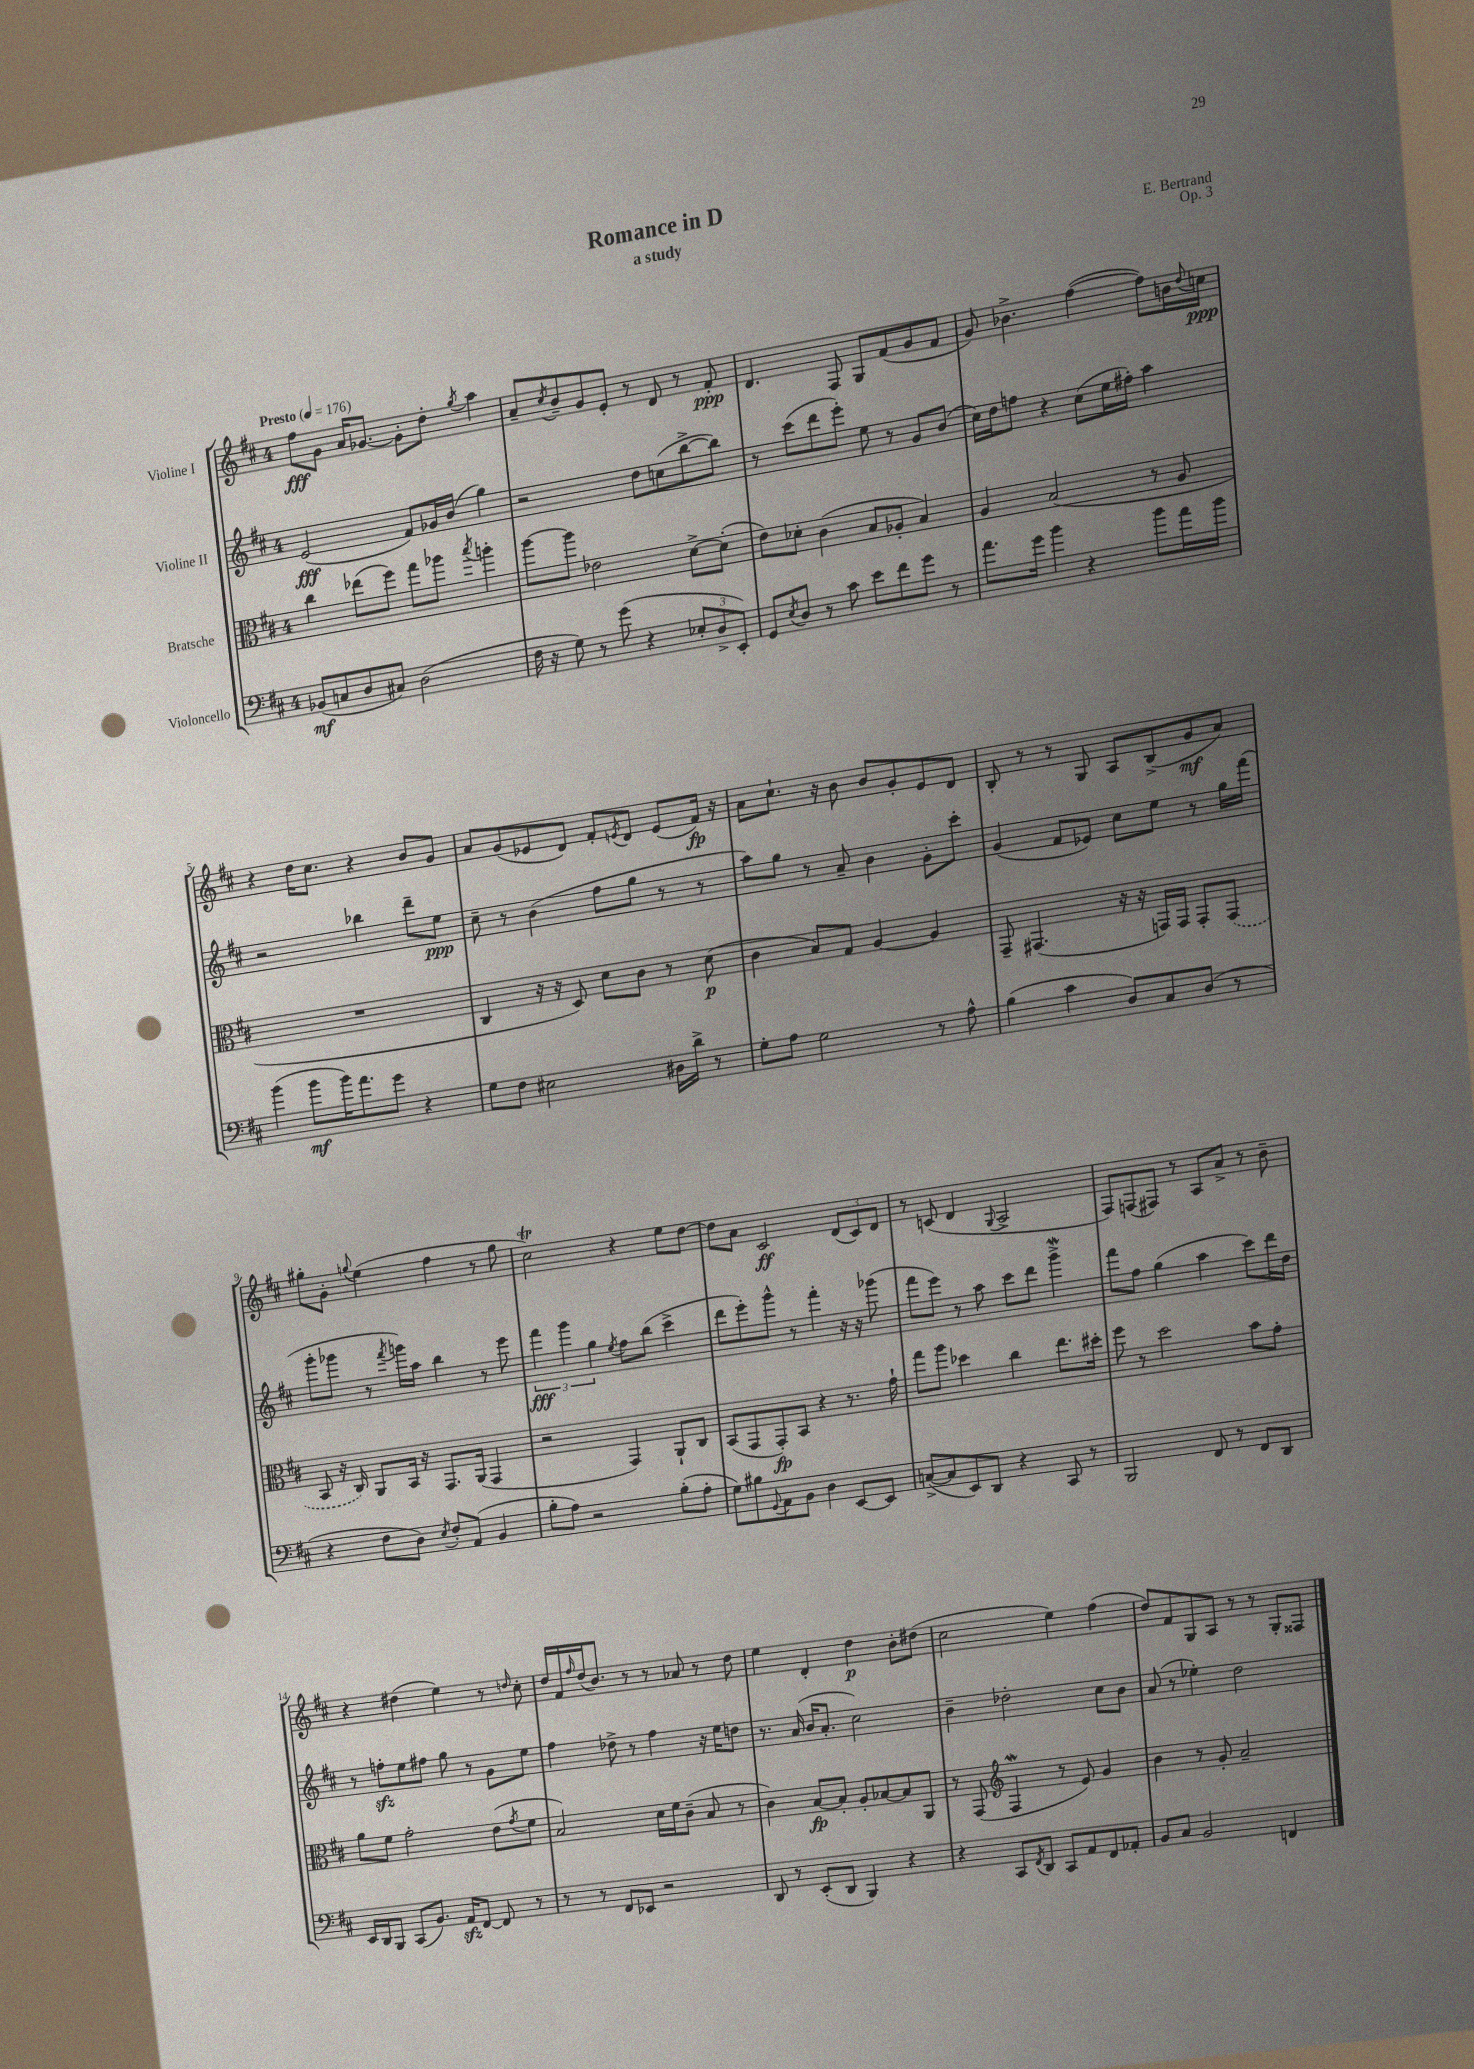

**kern	**dynam	**kern	**dynam	**kern	**dynam	**kern	**dynam
*part4	*part4	*part3	*part3	*part2	*part2	*part1	*part1
*staff4	*staff4	*staff3	*staff3	*staff2	*staff2	*staff1	*staff1
*I"Violoncello	*	*I"Bratsche	*	*I"Violine II	*	*I"Violine I	*
*clefF4	*	*clefC3	*	*clefG2	*	*clefG2	*
*k[f#c#]	*	*k[f#c#]	*	*k[f#c#]	*	*k[f#c#]	*
*M4/4	*	*M4/4	*	*M4/4	*	*M4/4	*
*MM176	*	*MM176	*	*MM176	*	*MM176	*
=1	=1	=1	=1	=1	=1	=1	=1
!	!	!	!	!	!	!LO:TX:a:B:t=Presto	!
(8BB-X/L	mf	4cc#\	.	(2e/	fff	8ff#\L	fff
8Cn/	.	.	.	.	.	8g\J	.
8D/	.	(8ee-X\L	.	.	.	16a/KL	.
.	.	.	.	.	.	[8.g-X/J	.
8C#X/J)	.	8ff#\J)	.	.	.	.	.
(2D\	.	8gg\L	.	8f#/L)	.	8g-'\L]	.
.	.	8aa-X\J	.	16g-X/L	.	8dd'\J	.
.	.	.	.	(16b/JJ	.	.	.
.	.	8qbb/	.	.	.	8qgg/	.
.	.	4aan'\	.	4gg\)	.	4aa\	.
=2	=2	=2	=2	=2	=2	=2	=2
16F#\	.	[8aa\L	.	2r	.	8a~/L	.
16r	.	.	.	.	.	.	.
.	.	.	.	.	.	8qcc#/	.
8G\)	.	8aa\J]	.	.	.	8b~/	.
8r	.	2e-X\	.	.	.	8g/	.
(8g\	.	.	.	.	.	8e'/J	.
4r	.	.	.	8dd\L	.	8r	.
.	.	.	.	(8ccn\	.	8d/	.
12E-X'/L	.	[8d^\L	.	[8bb^\	.	8r	.
12D^/	.	.	.	.	.	.	.
.	.	(8d'\J]	.	8bb\J])	.	8f#'/	ppp
12EE'/J)	.	.	.	.	.	.	.
=3	=3	=3	=3	=3	=3	=3	=3
8GG/L	.	8e\L)	.	8r	.	4.d/	.
8qE/	.	.	.	.	.	.	.
8D/J	.	8d-X'\J	.	(8ccc#\L	.	.	.
8r	.	(4c#\	.	8ddd\	.	.	.
8c#\	.	.	.	8eee'\J)	.	8F#/	.
8e\L	.	8B/L	.	8ee\	.	8G/L	.
8f#\	.	8A-X'/J	.	8r	.	(8f#/	.
8g\J	.	4B/)	.	8g/L	.	8g/	.
8r	.	.	.	(8b/J	.	8f#/J	.
=4	=4	=4	=4	=4	=4	=4	=4
8.a\L	.	4A/	.	16cc#\LL)	.	8g/)	.
.	.	.	.	16dd\J	.	.	.
.	.	.	.	8ffn\J	.	4.b-X^\	.
16g\Jk	.	.	.	.	.	.	.
4b\	.	(2B/	.	4r	.	.	.
4r	.	.	.	(8cc#\L	.	([4ff#\	.
.	.	.	.	16ee\L	.	.	.
.	.	.	.	16ff#X'\JJ)	.	.	.
8b\L	.	8r	.	4aa\	.	8ff#\L])	.
16a\L	.	8A/	.	.	.	16bn\L	.
.	.	.	.	.	.	8qqdd/	.
16b\JJ	.	.	.	.	.	16ccn\JJ	ppp
!!LO:LB:g=z
=5	=5	=5	=5	=5	=5	=5	=5
(4b\	.	1r	.	2r	.	4r	.
8b\L	mf	.	.	.	.	16dd\KL	.
.	.	.	.	.	.	8.cc#\J	.
16b\K)	.	.	.	.	.	.	.
8.a\	.	.	.	.	.	.	.
.	.	.	.	4bb-X\	.	4r	.
8g\J	.	.	.	.	.	.	.
4r	.	.	.	8ddd~\L	.	8b/L	.
.	.	.	.	8ee\J	ppp	8g/J	.
=6	=6	=6	=6	=6	=6	=6	=6
8G\L	.	4C#/	.	8cc#~\	.	8a/L	.
8F#\J	.	.	.	8r	.	(8g/	.
2E#X\	.	16r	.	(4b\	.	8e-X/	.
.	.	16r	.	.	.	.	.
.	.	8D/)	.	.	.	8d/J)	.
.	.	8d\L	.	8ff#\L	.	8f#'/L	.
.	.	.	.	.	.	8qen/	.
.	.	8c#\J	.	8gg\J	.	8d/J	.
16D#X\LL	.	8r	.	8r	.	(8e/L	.
16d^\JJ	.	.	.	.	.	.	.
8r	.	(8d\	p	8r	.	16f#/Jk)	fp
.	.	.	.	.	.	16r	.
=7	=7	=7	=7	=7	=7	=7	=7
8G'\L	.	4c#\	.	8aa\L)	.	8a\L	.
8A\J	.	.	.	8gg\J	.	8.cc#`\J	.
2G\	.	8B/L)	.	8r	.	.	.
.	.	.	.	.	.	16r	.
.	.	8G/J	.	8a~/	.	8b\	.
.	.	[4A/	.	4b\	.	8b/L	.
.	.	.	.	.	.	8g'/	.
8r	.	4A/]	.	8g'\L	.	8e/	.
8A^^\	.	.	.	8ccc#'\J	.	8d/J	.
=8	=8	=8	=8	=8	=8	=8	=8
(4B\	.	8GG~/	.	(4g/	.	8B'/	.
.	.	(4.GG#X/	.	.	.	8r	.
4c#\	.	.	.	8f#/L	.	8r	.
.	.	.	.	8e-X/J)	.	8G/	.
8D/L)	.	16r	.	8cc#\L	.	8A/L	.
.	.	16r	.	.	.	.	.
8C#/	.	16GGn/LL)	.	8ee\J	.	(8B^/	.
.	.	16GG/JJ	.	.	.	.	.
(8D/J	.	8GG'/L	.	8r	.	8g/	mf
8r	.	(8GG/J	.	16gg\LL	.	8a/J)	.
.	.	.	.	(16fff#\JJ	.	.	.
!!LO:LB:g=z
=9	=9	=9	=9	=9	=9	=9	=9
4r	.	8BB/	.	8ggg'\L	.	8gg#X'\L	.
.	.	16r	.	8ggg-X\J	.	8g'\J	.
.	.	16C#/)	.	.	.	.	.
.	.	.	.	.	.	8qqggn/	.
8F#\L	.	8AA/L	.	8r	.	(4ee\	.
.	.	.	.	8qfff#/	.	.	.
8D\J)	.	16BB/Jk	.	16gggn\LL)	.	.	.
.	.	16r	.	16aa\JJ	.	.	.
8qE/	.	.	.	.	.	.	.
8F#'/L	.	8.GG/L	.	4bb\	.	4ff#\	.
(8AA/J	.	.	.	.	.	.	.
.	.	(16AA/Jk	.	.	.	.	.
4BB/	.	4GG/	.	8r	.	8r	.
.	.	.	.	8eee\	.	8gg\	.
=10	=10	=10	=10	=10	=10	=10	=10
8B'\L	.	2r	.	6fff#\	fff	2cc#t\)	.
8A\J)	.	.	.	.	.	.	.
.	.	.	.	6ggg\	.	.	.
2r	.	.	.	.	.	.	.
.	.	.	.	6gg\	.	.	.
.	.	.	.	8qee/	.	.	.
.	.	4GG/)	.	8ff#\L	.	4r	.
.	.	.	.	(8bb\J	.	.	.
(8B'\L	.	8AA`/L	.	4ccc#^\	.	8ee\L	.
8A'\J	.	8C#/J	.	.	.	[8dd\J	.
=11	=11	=11	=11	=11	=11	=11	=11
8G\L)	.	(8BB/L	.	8ddd\L	.	8dd\L]	.
8B#X\	.	8GG/	.	8eee'\)	.	8a\J	.
8qqGG/	.	.	.	.	.	.	.
8AA\	.	8GG'/)	fp	8ggg^^\J	.	2c#/	ff
8BB\J	.	8BB/J	.	8r	.	.	.
4D\	.	4r	.	4fff#'\	.	.	.
[8EE/L	.	8.r	.	16r	.	(12d/L	.
.	.	.	.	16r	.	.	.
.	.	.	.	.	.	12c#/)	.
8EE/J]	.	.	.	(8ggg-X\	.	.	.
.	.	.	.	.	.	12d/J	.
.	.	16g`\	.	.	.	.	.
=12	=12	=12	=12	=12	=12	=12	=12
([8Cn^/L	.	8gg\L	.	8fff#\L	.	8r	.
8C/]	.	8aa\J	.	8eee\J)	.	(8cn/	.
8EE/)	.	4dd-X\	.	8r	.	4d/	.
8DD/J	.	.	.	8aa\	.	.	.
.	.	.	.	.	.	8qqG/	.
4r	.	4cc#\	.	8ccc#\L	.	2A^/	.
.	.	.	.	8ddd\J	.	.	.
8CC#/	.	8.ee\L	.	4gggw^\	.	.	.
8r	.	.	.	.	.	.	.
.	.	16dd#X'\Jk	.	.	.	.	.
=13	=13	=13	=13	=13	=13	=13	=13
2BBB/	.	8ff#\	.	8fff#\L	.	8F#/L)	.
.	.	8r	.	8ff#\J	.	(8Fn/	.
.	.	2dd\	.	(4gg\	.	8F#X/J)	.
.	.	.	.	.	.	8r	.
8FF#/	.	.	.	4aa\	.	8A/L	.
8r	.	.	.	.	.	8a^/J	.
8FF#/L	.	8b\L	.	8ccc#\L)	.	8r	.
8DD/J	.	8g'\J	.	16ddd\L	.	8b~\	.
.	.	.	.	16dd\JJ	.	.	.
!!LO:LB:g=z
=14	=14	=14	=14	=14	=14	=14	=14
16EE/LL	.	8a\L	.	8r	.	4r	.
16DD/J	.	.	.	.	.	.	.
8BBB/J	.	8f#\J	.	8ffnzz'\L	.	.	.
(8CC#/L	.	2g'\	.	8ee\	.	(4dd#X\	.
8.BB/J)	.	.	.	8ff#X\J	.	.	.
.	.	.	.	8gg\	.	4ee\)	.
16AAzz/KL	.	.	.	.	.	.	.
[8FF#/J	.	.	.	8r	.	.	.
8FF#/]	.	(8e\L	.	8g\L	.	8r	.
.	.	8qg/	.	.	.	16qqddn/	.
8r	.	8f#\J	.	8ee\J	.	8cc#'\	.
=15	=15	=15	=15	=15	=15	=15	=15
8r	.	2B/)	.	4ff#\	.	16dd/LL	.
.	.	.	.	.	.	16f#/	.
.	.	.	.	.	.	16qqff#/	.
8r	.	.	.	.	.	(16dd/J	.
.	.	.	.	.	.	8.b/J)	.
8FF#/L	.	.	.	8dd-X^\	.	.	.
8EE-X/J	.	.	.	8r	.	8r	.
2r	.	16d\LL	.	4ff#\	.	8r	.
.	.	16f#\J	.	.	.	.	.
.	.	(8c#~\J	.	.	.	8a-X/	.
.	.	8B/	.	16r	.	8r	.
.	.	.	.	16ee\KL	.	.	.
.	.	8r	.	8ddn\J	.	8dd\	.
=16	=16	=16	=16	=16	=16	=16	=16
8DD/	.	4c#\)	.	8.r	.	4ee\	.
8r	.	.	.	.	.	.	.
.	.	.	.	(16a/	.	.	.
(8EE'/L	.	[8B/L	fp	16b/KL	.	4d'/	.
.	.	.	.	8.a'/J	.	.	.
8DD/J	.	8B'/J]	.	.	.	.	.
4BBB/)	.	8A'/L	.	2cc#\)	.	4dd\	p
.	.	[8B-X/	.	.	.	.	.
4r	.	8B-/]	.	.	.	8b'\L	.
.	.	8AA/J	.	.	.	(8dd#X\J	.
=17	=17	=17	=17	=17	=17	=17	=17
4r	.	8r	.	4b~\	.	2cc#\	.
.	.	(8GG/	.	.	.	.	.
*	*	*clefG2	*	*	*	*	*
8CC#/L	.	4F#W/	.	2dd-X'\	.	.	.
8qFF#/	.	.	.	.	.	.	.
8DD/J	.	.	.	.	.	.	.
8CC#/L	.	8r	.	.	.	4ee\)	.
8AA/	.	8e/)	.	.	.	.	.
8FF#/	.	4g/	.	8cc#\L	.	(4ff#\	.
8AA-X'/J	.	.	.	8b\J	.	.	.
=18	=18	=18	=18	=18	=18	=18	=18
8BB/L	.	4b\	.	(8a/	.	8dd/L)	.
8C#/J	.	.	.	8r	.	8f#/	.
2BB/	.	8r	.	4ee-X'\)	.	8G/	.
.	.	8g'/	.	.	.	8A/J	.
.	.	2a~/	.	2dd\	.	8r	.
.	.	.	.	.	.	8r	.
4FFn/	.	.	.	.	.	8G'/L	.
.	.	.	.	.	.	8F##X/J	.
==	==	==	==	==	==	==	==
*-	*-	*-	*-	*-	*-	*-	*-
